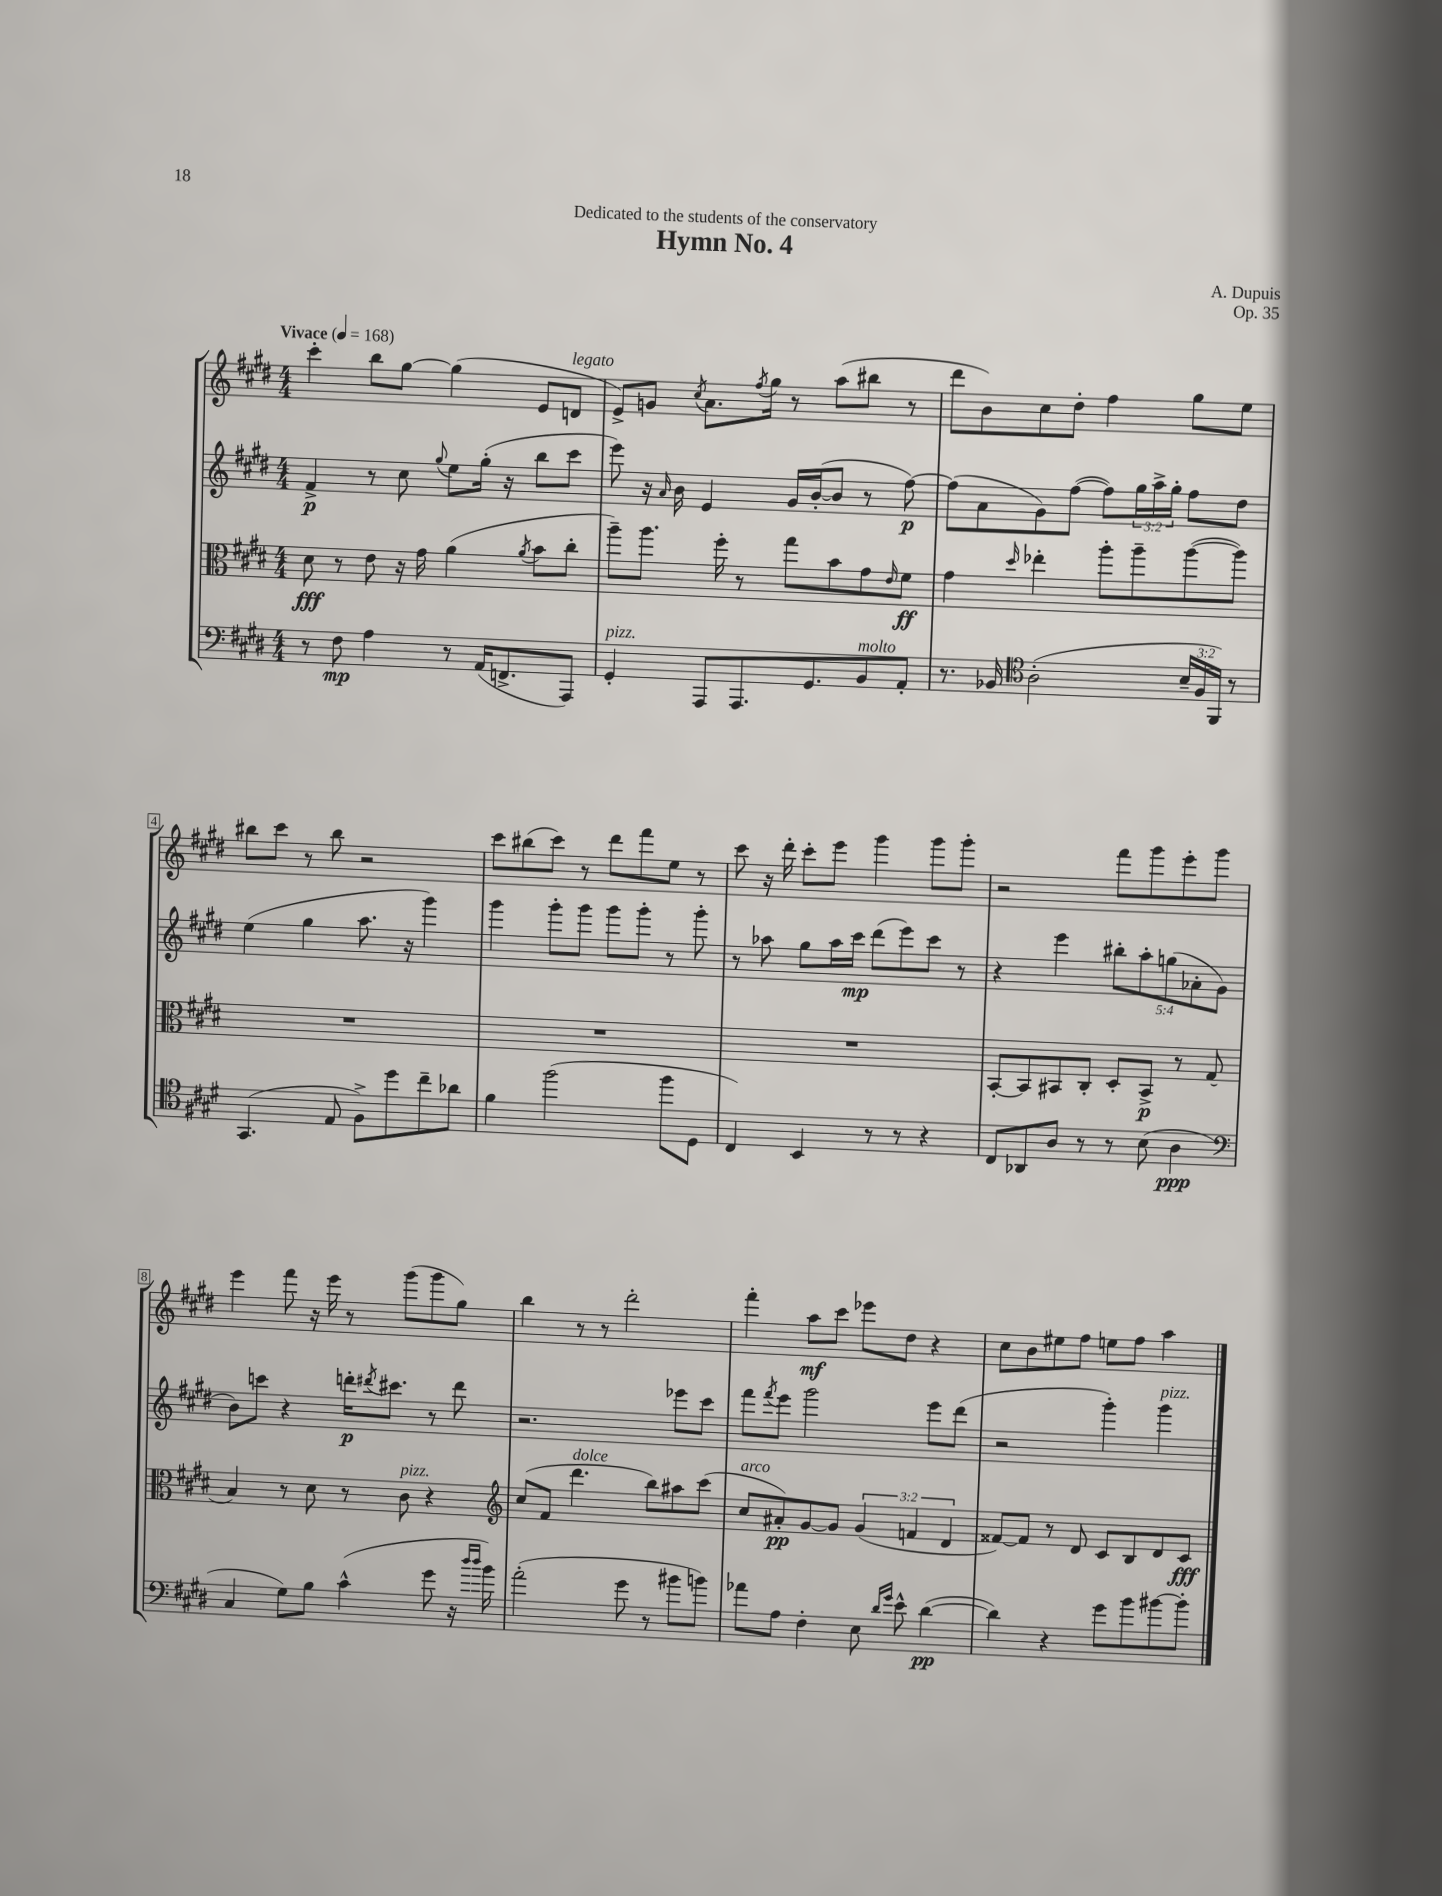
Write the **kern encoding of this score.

**kern	**dynam	**kern	**dynam	**kern	**dynam	**kern	**dynam
*part4	*part4	*part3	*part3	*part2	*part2	*part1	*part1
*staff4	*staff4	*staff3	*staff3	*staff2	*staff2	*staff1	*staff1
*clefF4	*	*clefC3	*	*clefG2	*	*clefG2	*
*k[f#c#g#d#]	*	*k[f#c#g#d#]	*	*k[f#c#g#d#]	*	*k[f#c#g#d#]	*
*M4/4	*	*M4/4	*	*M4/4	*	*M4/4	*
*MM168	*	*MM168	*	*MM168	*	*MM168	*
=1	=1	=1	=1	=1	=1	=1	=1
!	!	!	!	!	!	!LO:TX:a:B:t=Vivace	!
8r	.	8d#\	fff	4f#^/	p	4ccc#'\	.
8F#\	mp	8r	.	.	.	.	.
4A\	.	8e\	.	8r	.	8bb\L	.
.	.	16r	.	8cc#\	.	[8gg#\J	.
.	.	16g#\	.	.	.	.	.
.	.	.	.	8qqgg#/	.	.	.
8r	.	(4a\	.	8ee\L	.	(4gg#\]	.
(16AA/KL	.	.	.	(16gg#'\Jk	.	.	.
8.FFn^/	.	.	.	16r	.	.	.
.	.	8qa/	.	.	.	.	.
.	.	8b\L	.	8bb\L	.	8e/L	.
!	!	!	!	!	!	!LO:TX:a:i:t=legato	!
8AAA/J)	.	8cc#'\J	.	8ccc#\J	.	8dn/J	.
=2	=2	=2	=2	=2	=2	=2	=2
!LO:TX:a:i:t=pizz.	!	!	!	!	!	!	!
4GG#'/	.	8aa~\L)	.	8eee\)	.	8e^/L)	.
.	.	8.aa\J	.	16r	.	8gn/J	.
.	.	.	.	16qqa/	.	.	.
.	.	.	.	16b\	.	.	.
.	.	.	.	.	.	8qcc#/	.
8AAA/L	.	.	.	4e/	.	8.a\L	.
.	.	16ff#'\	.	.	.	.	.
8.AAA/	.	8r	.	.	.	.	.
.	.	.	.	.	.	8qff#/	.
.	.	.	.	.	.	16gg#\Jk	.
.	.	8gg#\L	.	16g#/LL	.	8r	.
8.GG#/	.	.	.	([16b'/J	.	.	.
.	.	8b\	.	8b/J]	.	(8aa\L	.
!LO:TX:a:i:t=molto	!	!	!	!	!	!	!
8BB/	.	8g#\	.	8r	.	8bb#X\J	.
.	.	16qqe/	.	.	.	.	.
8AA'/J	.	8f#\J	ff	[8ff#\)	p	8r	.
=3	=3	=3	=3	=3	=3	=3	=3
8.r	.	4g#\	.	(8ff#\L]	.	8ddd#\L	.
.	.	.	.	8a\	.	8b\)	.
16BB-X/	.	.	.	.	.	.	.
*clefC4	*	*	*	*	*	*	*
.	.	16qqdd#/	.	.	.	.	.
(2A'\	.	4ee-X'\	.	8g#\)	.	8cc#\	.
.	.	.	.	([8ff#\J	.	8dd#'\J	.
.	.	8aa'\L	.	8ff#\L])	.	4ff#\	.
.	.	8aa~\	.	24gg#\L	.	.	.
.	.	.	.	24aa^\	.	.	.
.	.	.	.	24gg#'\JJ	.	.	.
24B~/LL	.	([8aa\	.	8ff#\L	.	8gg#\L	.
24F#/	.	.	.	.	.	.	.
24FF#/JJ)	.	.	.	.	.	.	.
8r	.	8aa\J])	.	8dd#\J	.	8ee\J	.
!!LO:LB:g=z
=4	=4	=4	=4	=4	=4	=4	=4
(4.GG#/	.	1r	.	(4ee\	.	8bb#X\L	.
.	.	.	.	.	.	8ccc#\J	.
.	.	.	.	4gg#\	.	8r	.
8E/	.	.	.	.	.	8bb#\	.
8F#^\L)	.	.	.	8.aa\	.	2r	.
8dd#\	.	.	.	.	.	.	.
.	.	.	.	16r	.	.	.
8cc#~\	.	.	.	4ggg#\)	.	.	.
8a-X\J	.	.	.	.	.	.	.
=5	=5	=5	=5	=5	=5	=5	=5
4f#\	.	1r	.	4ggg#\	.	8ccc#\L	.
.	.	.	.	.	.	(8bb#X\	.
(2ff#\	.	.	.	8ggg#'\L	.	8ccc#\J)	.
.	.	.	.	8ggg#\J	.	8r	.
.	.	.	.	8ggg#\L	.	8ddd#\L	.
.	.	.	.	8ggg#'\J	.	8fff#\	.
8ff#\L	.	.	.	8r	.	8ee\J	.
8D#\J	.	.	.	8ggg#'\	.	8r	.
=6	=6	=6	=6	=6	=6	=6	=6
4C#/)	.	1r	.	8r	.	8ccc#\	.
.	.	.	.	8aa-X\	.	16r	.
.	.	.	.	.	.	16ddd#'\	.
4BB/	.	.	.	8gg#\L	.	8ccc#'\L	.
.	.	.	.	16aa-\L	.	8eee\J	.
.	.	.	.	16ccc#\JJ	mp	.	.
8r	.	.	.	(8ddd#\L	.	4ggg#\	.
8r	.	.	.	8eee\)	.	.	.
4r	.	.	.	8ccc#\J	.	8ggg#\L	.
.	.	.	.	8r	.	8ggg#'\J	.
=7	=7	=7	=7	=7	=7	=7	=7
8C#/L	.	[8BB'/L	.	4r	.	2r	.
8AA-X/	.	8BB/]	.	.	.	.	.
8A/J	.	8BB#X/	.	4eee\	.	.	.
8r	.	8C#'/J	.	.	.	.	.
8r	.	8D#'/L	.	10bb#X'\L	.	8fff#\L	.
.	.	.	.	10aa'\	.	.	.
(8B\	.	8BB#^/J	p	.	.	8ggg#\	.
.	.	.	.	(10ggn\	.	.	.
4A\	ppp	8r	.	.	.	8eee'\	.
.	.	.	.	10a-X'\	.	.	.
.	.	(8G#/	.	.	.	8ggg#\J	.
.	.	.	.	10g#\J	.	.	.
!!LO:LB:g=z
=8	=8	=8	=8	=8	=8	=8	=8
*clefF4	*	*	*	*	*	*	*
4C#/	.	4B/)	.	8b\L)	.	4eee\	.
.	.	.	.	8cccn\J	.	.	.
8G#\L)	.	8r	.	4r	.	8fff#\	.
8B\J	.	8d#\	.	.	.	16r	.
.	.	.	.	.	.	16eee\	.
(4c#^^\	.	8r	.	16dddn'\KL	p	8r	.
.	.	.	.	8qddd#X/	.	.	.
.	.	.	.	8.ccc#X\J	.	.	.
!	!	!LO:TX:a:i:t=pizz.	!	!	!	!	!
.	.	8c#\	.	.	.	(8ggg#\L	.
8g#\	.	4r	.	8r	.	8ggg#\	.
16r	.	.	.	8ddd#\	.	8gg#\J)	.
16qqdd#/LL	.	.	.	.	.	.	.
16qqdd#/JJ	.	.	.	.	.	.	.
16b\)	.	.	.	.	.	.	.
=9	=9	=9	=9	=9	=9	=9	=9
*	*	*clefG2	*	*	*	*	*
(2a'\	.	(8cc#/L	.	2.r	.	4bb\	.
.	.	8f#/J	.	.	.	.	.
!	!	!LO:TX:a:i:t=dolce	!	!	!	!	!
.	.	4.ddd#\	.	.	.	8r	.
.	.	.	.	.	.	8r	.
8g#\	.	.	.	.	.	2ddd#'\	.
8r	.	8bb\L)	.	.	.	.	.
8b#X\L	.	8aa#X\	.	8eee-X\L	.	.	.
8bn\J)	.	(8ccc#\J	.	8ccc#\J	.	.	.
=10	=10	=10	=10	=10	=10	=10	=10
!	!	!LO:TX:a:i:t=arco	!	!	!	!	!
8a-X\L	.	8cc#/L	.	8fff#\L	.	4fff#'\	.
.	.	.	.	8qfff#/	.	.	.
8A\J	.	8a#X'/)	pp	8eee\J	.	.	.
4F#'\	.	[8g#/	.	2ggg#\	.	8aa\L	mf
.	.	8g#/J]	.	.	.	8ccc#\J	.
8E\	.	(6g#/	.	.	.	8eee-X\L	.
16qqd#/LL	.	.	.	.	.	.	.
16qqg#/JJ	.	.	.	.	.	.	.
8e^^\	.	.	.	.	.	8dd#\J	.
.	.	6fn/	.	.	.	.	.
([4d#\	pp	.	.	8eee\L	.	4r	.
.	.	6d#/	.	.	.	.	.
.	.	.	.	(8ddd#\J	.	.	.
=11	=11	=11	=11	=11	=11	=11	=11
4d#\])	.	[8f##X/L)	.	2r	.	8cc#\L	.
.	.	8f##/J]	.	.	.	8b\	.
4r	.	8r	.	.	.	8ee#X\	.
.	.	8d#/	.	.	.	8ff#\J	.
8g#\L	.	8c#/L	.	4ggg#'\)	.	8een\L	.
8b\	.	8B/	.	.	.	8ff#\J	.
!	!	!	!	!LO:TX:a:i:t=pizz.	!	!	!
[8b#X\	.	8d#/	.	4ggg#\	.	4aa\	.
8b#'\J]	.	8c#/J	fff	.	.	.	.
==	==	==	==	==	==	==	==
*-	*-	*-	*-	*-	*-	*-	*-
